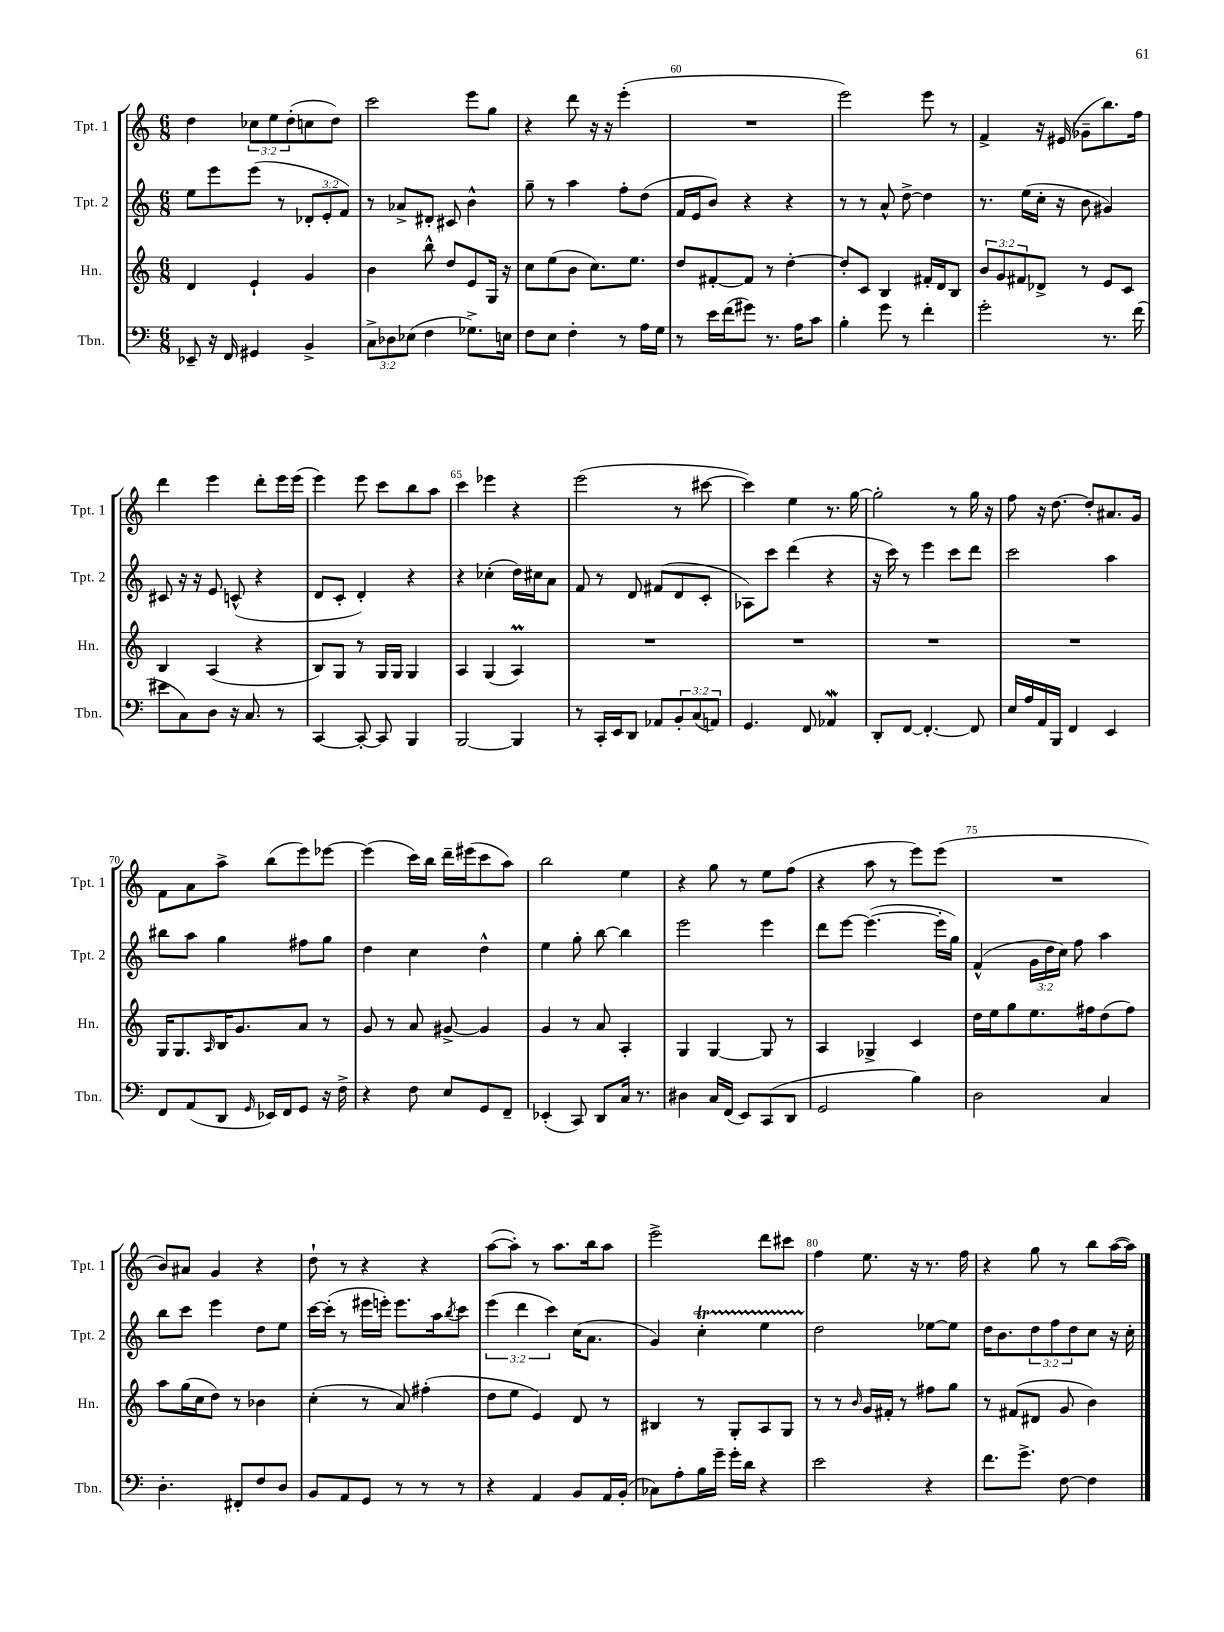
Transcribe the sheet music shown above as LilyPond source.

<<
\new StaffGroup <<
\new Staff = "s0" \with { instrumentName = "Tpt. 1" shortInstrumentName = "Tpt. 1" } {
    \clef treble \key c \major \numericTimeSignature \time 6/8 \override Staff.TupletNumber.text = #tuplet-number::calc-fraction-text
    d''4 \tuplet 3/2 { ces''8 e''8 d''8-.( } c''8 d''8) |
    c'''2 e'''8 g''8 |
    r4 d'''8 r16 r16 e'''4-.( |
    R2. |
    e'''2) e'''8 r8 |
    f'4-> r16 eis'16( ges'8-- b''8.) f''16 |
    d'''4 e'''4 d'''8-. e'''16 e'''16( |
    e'''4) e'''8 c'''8 b''8 a''8 |
    c'''4 ees'''4 r4 |
    e'''2( r8 cis'''8~ |
    cis'''4) e''4 r8. g''16~ |
    g''2-. r8 g''16 r16 |
    f''8 r16 d''8.~ d''8-. ais'8. g'16 |
    f'8 a'8 a''8-> b''8( e'''8) ees'''8~ |
    ees'''4( c'''16) b''16 d'''16-- eis'''16( c'''8 a''8) |
    b''2 e''4 |
    r4 g''8 r8 e''8 f''8( |
    r4 a''8 r8 e'''8) e'''8( |
    R2. |
    b'8) ais'8 g'4 r4 |
    d''8-! r8 r4 r4 |
    a''8~( a''8-.) r8 a''8. b''16 a''8 |
    e'''2-> d'''8 cis'''8 |
    f''4 e''8. r16 r8. f''16 |
    r4 g''8 r8 b''8 a''16~( a''16) \bar "|." |
}
\new Staff = "s1" \with { instrumentName = "Tpt. 2" shortInstrumentName = "Tpt. 2" } {
    \clef treble \key c \major \numericTimeSignature \time 6/8 \override Staff.TupletNumber.text = #tuplet-number::calc-fraction-text
    e''8 e'''8 e'''8( r8 \tuplet 3/2 { des'8-. e'8-. f'8) } |
    r8 aes'8-> dis'8-. cis'8 b'4-^ |
    g''8-- r8 a''4 f''8-. d''8( |
    f'16 e'16 b'8) r4 r4 |
    r8 r8 a'8-^ d''8~-> d''4 |
    r8. e''16( c''16-. r16 b'8 gis'4) |
    cis'8 r16 r16 e'8 c'8-^( r4 |
    d'8 c'8-. d'4-.) r4 |
    r4 ces''4-.( d''16) cis''16 a'8 |
    f'8 r8 d'8 fis'8( d'8 c'8-. |
    aes8) c'''8 d'''4( r4 |
    r16 c'''16) r8 e'''4 c'''8 d'''8 |
    c'''2 a''4 |
    bis''8 a''8 g''4 fis''8 g''8 |
    d''4 c''4 d''4-^ |
    e''4 g''8-. b''8~ b''4 |
    e'''2 e'''4 |
    d'''8 e'''8~ e'''4.~( e'''16-. g''16) |
    f'4-^( \tuplet 3/2 { g'16 d''16 c''16) } f''8 a''4 |
    b''8 c'''8 e'''4 d''8 e''8 |
    c'''16~ c'''16-.( r8 eis'''16 e'''16-.) e'''8. a''16 \acciaccatura { b''8 } c'''8 |
    \tuplet 3/2 { e'''4( d'''4 c'''4) } c''16( a'8. |
    g'4) c''4-.\startTrillSpan e''4 |
    d''2\stopTrillSpan ees''8~ ees''8 |
    d''16 b'8. \tuplet 3/2 { d''8 f''8 d''8 } c''8 r16 c''16-. \bar "|." |
}
\new Staff = "s2" \with { instrumentName = "Hn." shortInstrumentName = "Hn." } {
    \clef treble \key c \major \numericTimeSignature \time 6/8 \override Staff.TupletNumber.text = #tuplet-number::calc-fraction-text
    d'4 e'4-! g'4 |
    b'4 b''8-^ d''8 e'8 g16 r16 |
    c''8 e''8( b'8 c''8.) e''8. |
    d''8 fis'8~-. fis'8 r8 d''4~-. |
    d''8-. c'8 b4 fis'16-. d'16 b8 |
    \tuplet 3/2 { b'8 g'8 fis'8 } des'8-> r8 e'8 c'8 |
    b4 a4( r4 |
    b8) g8 r8 g16 g16 g4 |
    a4 g4( a4\prall) |
    R2. |
    R2. |
    R2. |
    R2. |
    g16 g8. \grace { a16 } b16 g'8. a'8 r8 |
    g'8 r8 a'8 gis'8~-> gis'4 |
    g'4 r8 a'8 a4-. |
    g4 g4~ g8 r8 |
    a4 ges4-> c'4 |
    d''16 e''16 g''8 e''8. fis''16 d''8( fis''8) |
    a''8 g''16( c''16 d''8) r8 bes'4 |
    c''4-.( r8 a'8) fis''4-.( |
    d''8 e''8 e'4) d'8 r8 |
    bis4 r8 g8-. a8 g8 |
    r8 r8 \grace { b'16 } g'16 fis'16-. r8 fis''8 g''8 |
    r8 fis'8( dis'8 g'8 b'4) \bar "|." |
}
\new Staff = "s3" \with { instrumentName = "Tbn." shortInstrumentName = "Tbn." } {
    \clef bass \key c \major \numericTimeSignature \time 6/8 \override Staff.TupletNumber.text = #tuplet-number::calc-fraction-text
    ees,8-- r16 f,16 gis,4 b,4-> |
    \tuplet 3/2 { c8-> des8 ees8( } f4 ges8.->) e16 |
    f8 e8 f4-. r8 a16 g16 |
    r8 e'16 f'16( gis'8) r8. a16 c'8 |
    b4-. g'8 r8 f'4-. |
    g'2-. r8. f'16( |
    eis'8 c8) d8 r16 c8. r8 |
    c,4~ c,8~-. c,8 b,,4 |
    b,,2~ b,,4 |
    r8 c,16-. e,16 d,8 aes,8 \tuplet 3/2 { b,8-. c8( a,8) } |
    g,4. f,8 aes,4\mordent |
    d,8-. f,8~ f,4.~-. f,8 |
    e16 a16 a,16 b,,16 f,4 e,4 |
    f,8 a,8( d,8 \grace { g,16 } ees,16) f,16 g,8 r16 f16-> |
    r4 f8 e8 g,8 f,8-- |
    ees,4-.( c,8) d,8 c16 r8. |
    dis4 c16 f,16( e,8) c,8( d,8 |
    g,2 b4) |
    d2 c4 |
    d4.-. fis,8-. f8 d8 |
    b,8 a,8 g,8 r8 r8 r8 |
    r4 a,4 b,8 a,16 b,16-.( |
    ces8) a8-. b16 g'16-- g'16-. d'16 r4 |
    e'2 r4 |
    f'8. g'8.-> f8~ f4 \bar "|." |
}
>>
>>
\layout { \context { \Score currentBarNumber = #57 \override BarNumber.break-visibility = ##(#f #t #t) barNumberVisibility = #(every-nth-bar-number-visible 5) } }
